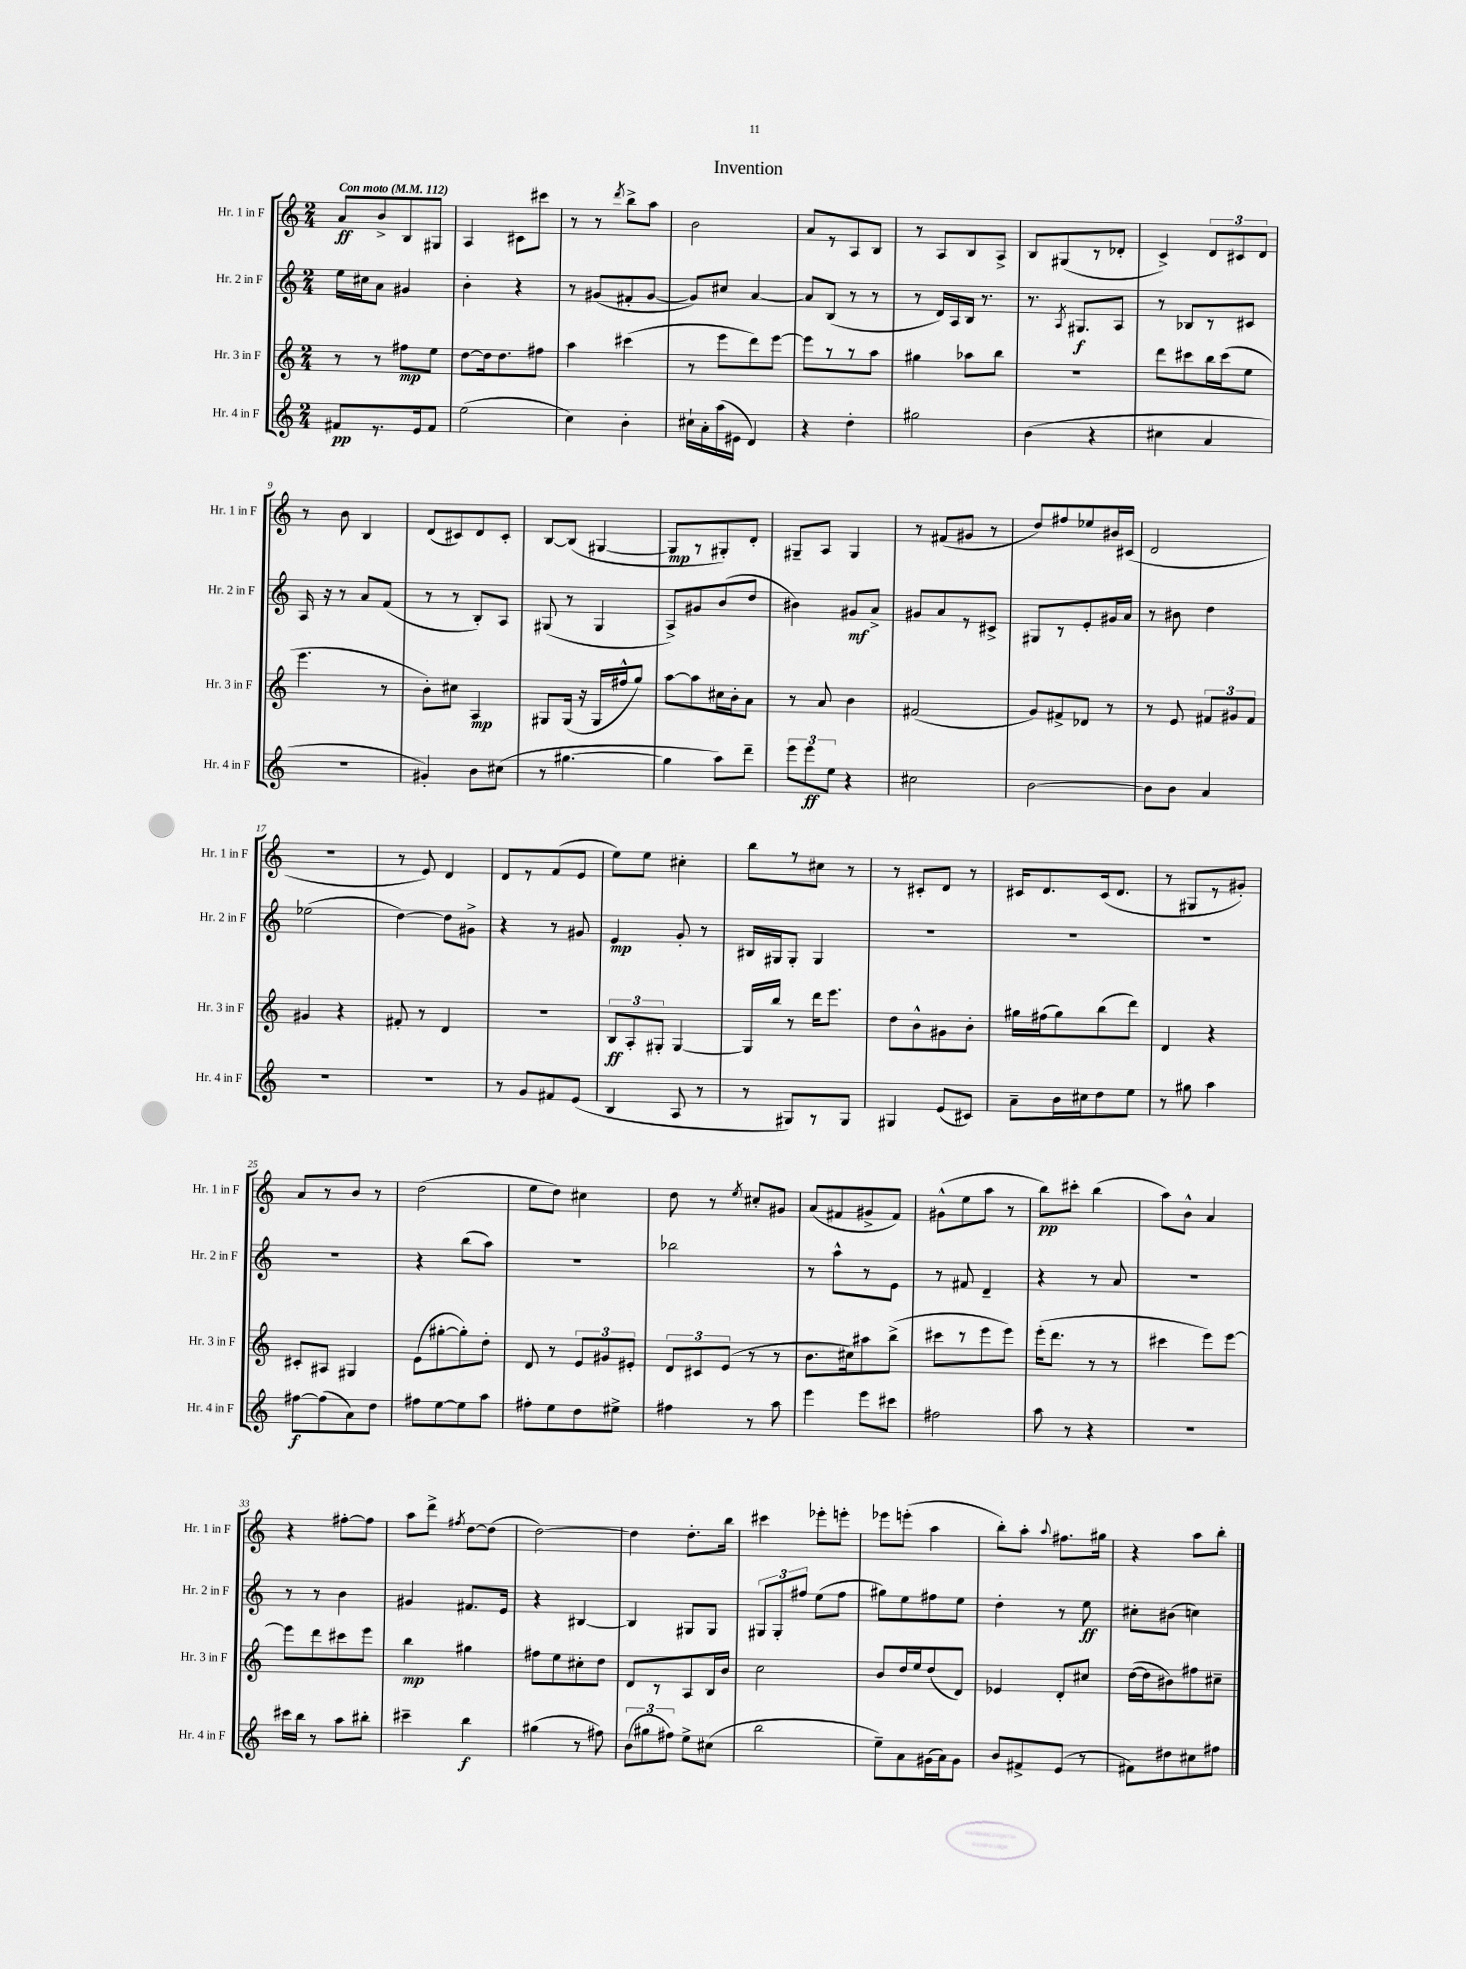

**kern	**kern	**kern	**kern
*staff4	*staff3	*staff2	*staff1
*clefG2	*clefG2	*clefG2	*clefG2
*k[]	*k[]	*k[]	*k[]
*M2/4	*M2/4	*M2/4	*M2/4
*MM112	*MM112	*MM112	*MM112
8f#	8r	16ee	8a
.	.	16cc#	.
8.r	8r	8a	8b^
.	8ff#	4g#	8B
16e	.	.	.
8f#	8ee	.	8G#
=	=	=	=
(2ee	[8dd	4b'	4A
.	16dd]	.	.
.	8.dd	.	.
.	.	4r	8c#
.	8ff#	.	8ccc#
=	=	=	=
4cc)	4aa	8r	8r
.	.	(8g#	8r
.	.	.	8qddd
4b'	(4ccc#	8f#'	8bb^
.	.	[8g#	8aa
=	=	=	=
16cc#`	8r	8g#])	2b
16a'	.	.	.
(16aa	8eee	8cc#	.
16e#	.	.	.
4d)	8ddd)	[4a	.
.	[8eee	.	.
=	=	=	=
4r	8eee]	8a]	8a
.	8r	(8B	8r
4dd'	8r	8r	8A
.	8aa	8r	8B
=	=	=	=
2gg#	4gg#	8r	8r
.	.	16d)	8A
.	.	16A	.
.	8aa-	16B	8B
.	.	8.r	.
.	8bb	.	8A^
=	=	=	=
(4b	2r	8.r	8B
.	.	.	(8G#
.	.	8qA	.
.	.	8.G#	.
4r	.	.	8r
.	.	8A	8d-'
=	=	=	=
4cc#	8ddd	8r	4c^)
.	8ccc#	8B-	.
4a	16bb	8r	12d
.	(16ccc#	.	.
.	.	.	12c#
.	8ee	8c#	.
.	.	.	12d
=	=	=	=
2r	4.eee	16A	8r
.	.	16r	.
.	.	8r	8b
.	.	8a	4B
.	8r	(8f	.
=	=	=	=
4g#')	8b')	8r	(8d
.	8cc#	8r	8c#)
8b	4A	8B')	8d
(8cc#	.	8A	8c#'
=	=	=	=
8r	8G#	(8G#	[8B
[4.gg#	(16G#	8r	(8B]
.	16r	.	.
.	16G#	4G#	[4G#
.	16ff#^^	.	.
.	8gg)	.	.
=	=	=	=
4gg#]	[8aa	8A^)	8G#]
.	8aa]	8g#	8r
8aa)	16cc#	(8b	8G#')
.	16b'	.	.
8ddd~	8a	8dd	8d'
=	=	=	=
12eee	8r	4b#)	8G#~
12eee	.	.	.
.	8a	.	8A
12ee	.	.	.
4r	4b	8g#	4G#
.	.	8a^	.
=	=	=	=
2cc#	(2f#	8g#	8r
.	.	8a	(8f#
.	.	8r	8g#
.	.	8c#^	8r
=	=	=	=
[2b	8g)	8G#	8dd)
.	8f#^	8r	8ff#
.	8d-	8e'	8ee-
.	8r	16g#	16b#
.	.	16a	(16c#
=	=	=	=
8b]	8r	8r	2d
8b	8e	8b#	.
4a	12f#	4dd	.
.	12g#	.	.
.	12f#	.	.
=	=	=	=
2r	4g#	(2ee-	2r
.	4r	.	.
=	=	=	=
2r	8f#'	[4dd)	8r
.	8r	.	8e)
.	4d	8dd]	4d
.	.	8g#^	.
=	=	=	=
8r	2r	4r	8d
8g	.	.	8r
8f#	.	8r	(8f
(8e	.	8g#	8e
=	=	=	=
4B	12B	4e	8ee)
.	12A'	.	.
.	.	.	8ee
.	12G#'	.	.
8A	[4G#	8g'	4cc#'
8r	.	8r	.
=	=	=	=
8r	16G#]	16B#	8bb
.	16bb	16G#	.
8G#)	8r	8G#'	8r
8r	16ddd	4G#	8cc#
.	8.eee	.	.
8G#	.	.	8r
=	=	=	=
4G#	8dd	2r	8r
.	8b^^	.	8c#'
(8e	8g#	.	8d
8c#)	8b'	.	8r
=	=	=	=
8a~	16gg#	2r	16c#
.	(16ff#	.	8.d
16b	8gg#)	.	.
16cc#	.	.	.
8dd	(8bb	.	(16c#
.	.	.	8.d
8ee	8ddd)	.	.
=	=	=	=
8r	4d	2r	8r
8gg#	.	.	8G#
4aa	4r	.	8r
.	.	.	8g#')
=	=	=	=
[8ff#	8c#'	2r	8a
(8ff#]	8A#	.	8r
8a)	4G#	.	8b
8dd	.	.	8r
=	=	=	=
8ff#	(8e	4r	(2dd
[8ee	[8gg#'	.	.
8ee]	8gg#'])	(8bb	.
8aa	8dd'	8aa)	.
=	=	=	=
8ff#'	8d	2r	8ee
8ee	8r	.	8dd)
8dd	12e	.	4cc#
.	12g#	.	.
8ee#^	.	.	.
.	12e#'	.	.
=	=	=	=
4ff#	12d	2bb-	8dd
.	12c#	.	.
.	.	.	8r
.	(12e	.	.
.	.	.	8qee
8r	8r	.	8cc#'
8aa	8r	.	8g#
=	=	=	=
4eee	8.b	8r	(8a
.	.	8aa^^	8f#
.	16cc#)	.	.
8eee	8aa#	8r	8g#^
8ccc#	(8bb^	8e	8f#)
=	=	=	=
2ff#	8ccc#	8r	(8g#^^
.	8r	8f#	8ee
.	8eee	4d~	8aa
.	8eee)	.	8r
=	=	=	=
8aa	(16eee'	4r	8bb)
.	8.ddd	.	.
8r	.	.	8ccc#'
4r	8r	8r	(4bb
.	8r	8a	.
=	=	=	=
2r	4ccc#	2r	8aa)
.	.	.	8b^^
.	8eee)	.	4a
.	[8eee	.	.
=	=	=	=
16ccc#	8eee]	8r	4r
16bb	.	.	.
8r	8ddd	8r	.
8aa	8ccc#	4b	[8ff#'
8bb#'	8eee	.	8ff#]
=	=	=	=
4ccc#~	4bb	4g#	8aa
.	.	.	8ddd^
.	.	.	8qff#
4bb	4gg#	8.f#	[8dd
.	.	.	(8dd]
.	.	16e	.
=	=	=	=
(4gg#	8ff#	4r	[2dd)
.	8ee	.	.
8r	8cc#'	[4B#	.
8ff#)	8dd	.	.
=	=	=	=
(12b	8d	4B#]	4dd]
12gg#	.	.	.
.	8r	.	.
12ff#)	.	.	.
8ee^	8A	8G#	8.dd'
(8cc#	16B	8G#	.
.	16b	.	16bb
=	=	=	=
2bb	2cc	12G#	4ccc#
.	.	12G#'	.
.	.	12ff#	.
.	.	(8ee	8eee-'
.	.	8ff#	8eee'
=	=	=	=
8ee~)	8b	8gg#)	8eee-
8a	16dd	8ee	(8eee'
.	16ee	.	.
(16g#	(8dd	8ff#	4aa
16a)	.	.	.
8g#	8d)	8ee	.
=	=	=	=
8b	4e-	4dd'	8bb')
8f#^	.	.	8aa'
.	.	.	8qqaa
(8e	8d'	8r	8.ff#
8r	8cc#	8ee	.
.	.	.	16gg#
=	=	=	=
8f#)	([16dd	8cc#'	4r
.	16dd]	.	.
8dd#	8b#)	(8b#	.
8cc#	8ff#	4cc)	8aa
8ff#	8cc#~	.	8bb'
==	==	==	==
*-	*-	*-	*-
